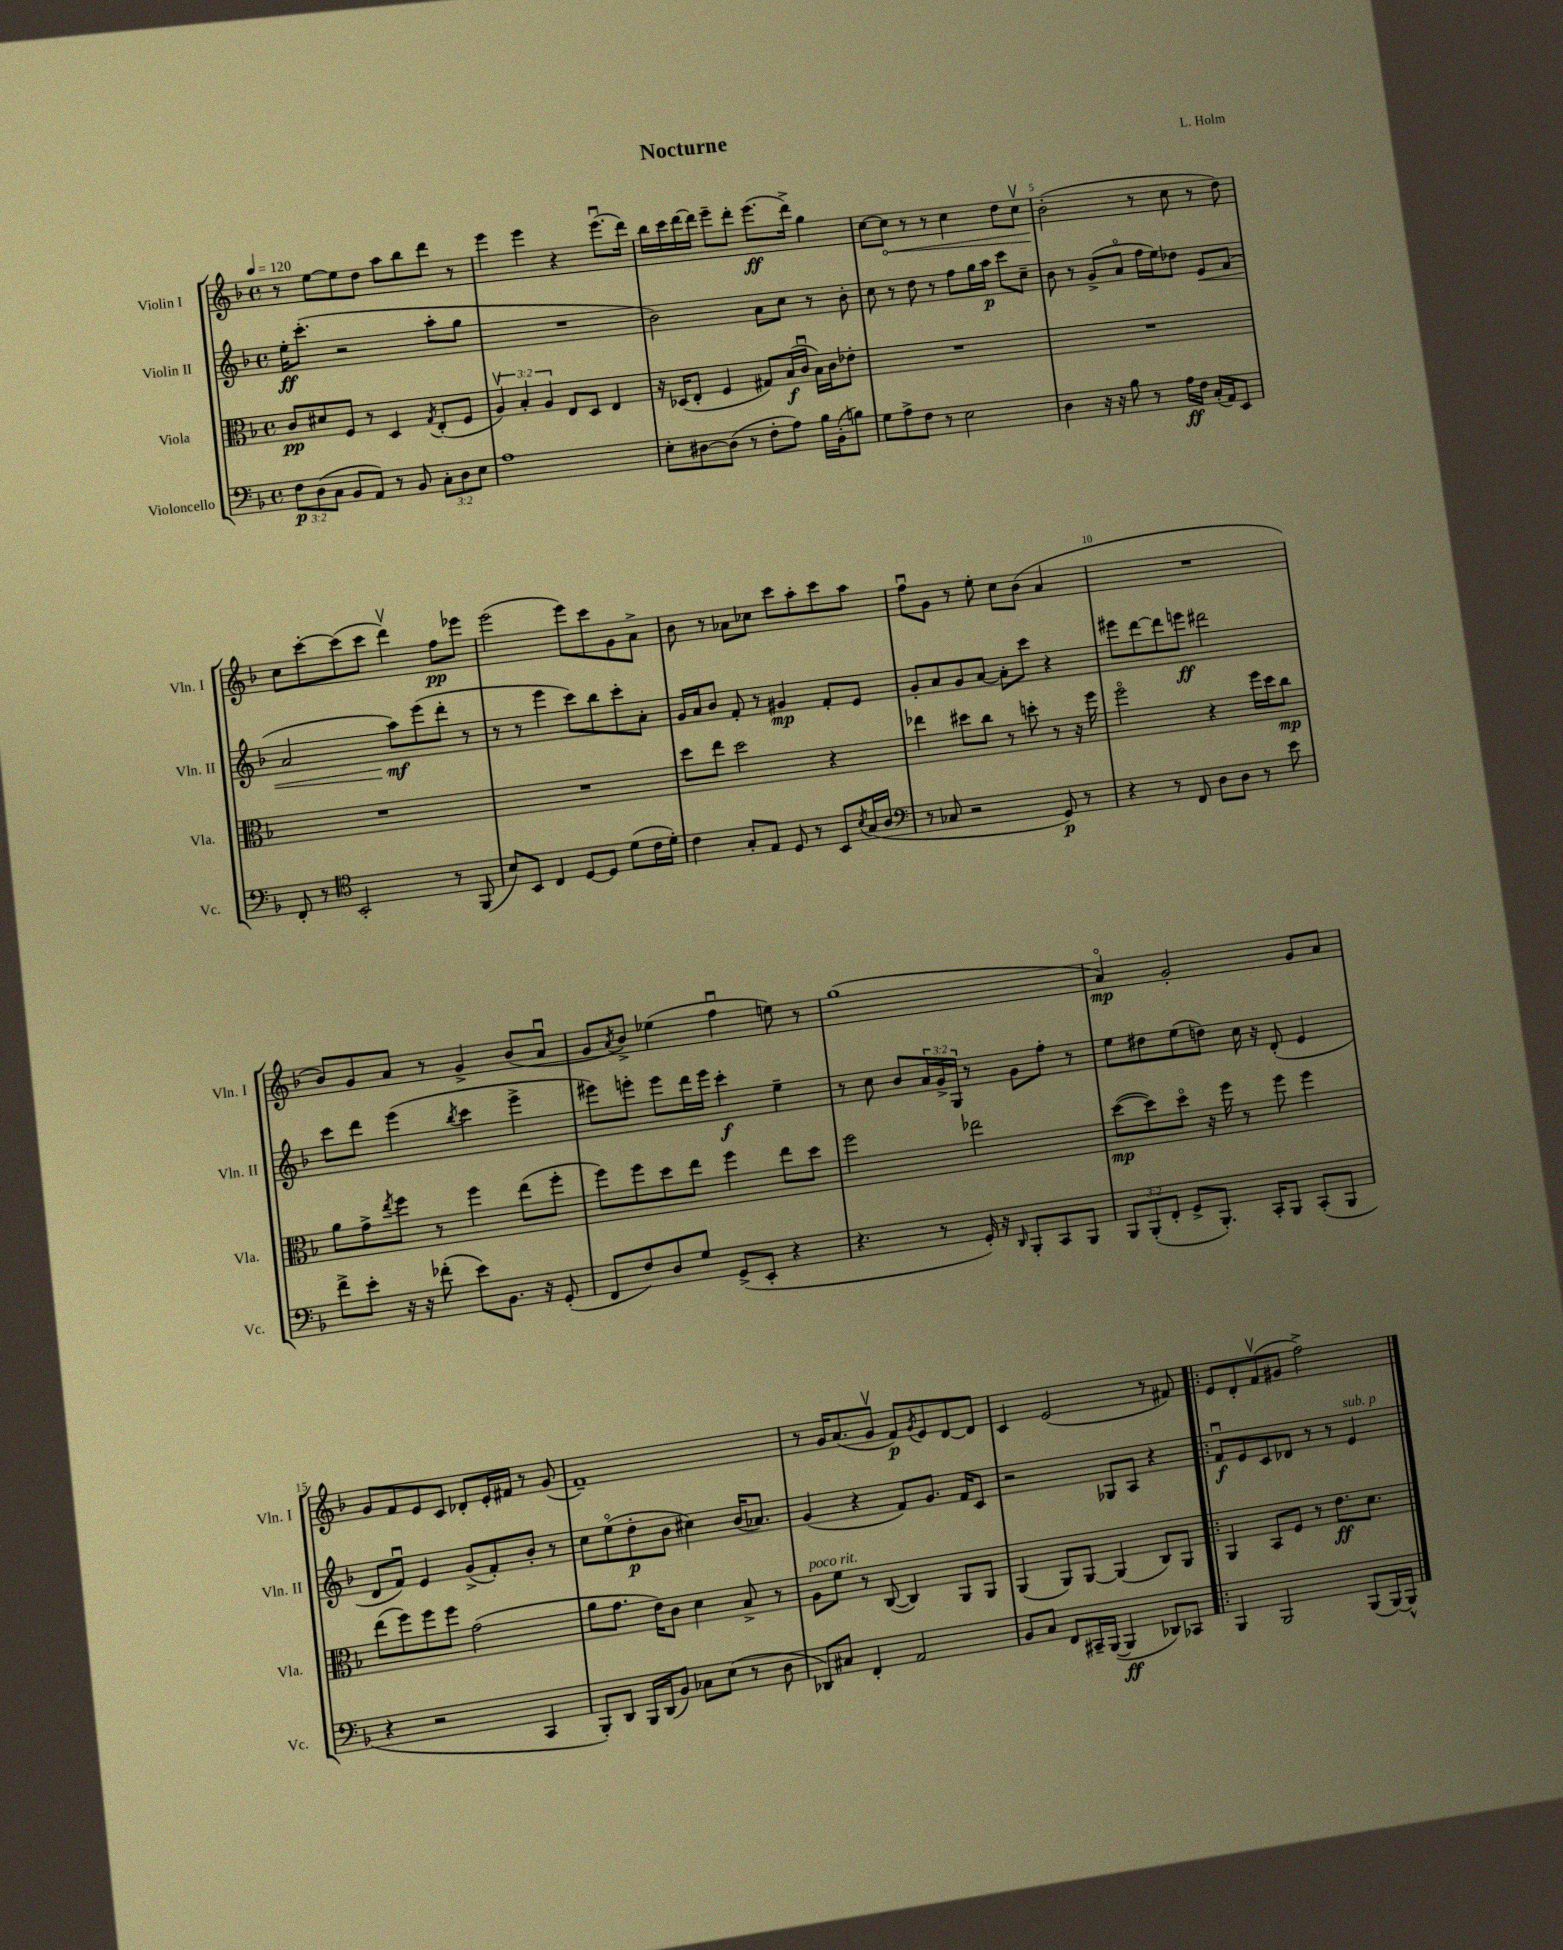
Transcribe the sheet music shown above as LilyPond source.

\header { title = "Nocturne" composer = "L. Holm" }
<<
\new StaffGroup <<
\new Staff = "s0" \with { instrumentName = "Violin I" shortInstrumentName = "Vln. I" } {
    \clef treble \key f \major \defaultTimeSignature \time 4/4 \tempo 4 = 120
    r8 e''8~ e''8 d''8 a''8 bes''8 d'''8 r8 |
    e'''4 e'''4 r4 e'''8.\downbow( d'''16) |
    bes''16 c'''16 d'''16~ d'''16 e'''8-- d'''8-. e'''8.\ff( d'''16->) g''4 |
    c''8~ \once \override Hairpin.circled-tip = ##t c''8\< r8 r8 c''4 d''8 c''8\upbow |
    bes'2-.\!( r8 c''8 r8 d''8) |
    c''8 c'''8~-. c'''8( c'''8 d'''4\upbow) f''8\pp ees'''8 |
    e'''2( e'''8) c'''8 g'8 a'8-> |
    bes'8 r8 aes'8 ces''8 c'''8 a''8-. c'''8 a''8 |
    f''8\downbow g'8 r8 e''8-. c''8 bes'8( a'4 |
    R1 |
    bes'8) g'8 a'8 r8 g'4-> bes'8( a'8\downbow |
    g'8 \acciaccatura { a'8 } bes'8->) ees''4( f''4\downbow e''8) r8 |
    g''1( |
    a'4\flageolet\mp) g'2-. g'8 a'8 |
    g'8 f'8 e'8 c'8 des'8-. e'16-. fis'16 r8 g'8( |
    f'1--) |
    r8 g'16 a'8.( g'8\upbow f'8\p) \acciaccatura { g'8 } e'8 d'8~ d'8 |
    c'4 e'2( r8 fis'8) |
    \bar ".|:" e'8 d'8-. f'8\upbow( gis'8 f''2->) \bar "|." |
}
\new Staff = "s1" \with { instrumentName = "Violin II" shortInstrumentName = "Vln. II" } {
    \clef treble \key f \major \defaultTimeSignature \time 4/4 \override Staff.TupletNumber.text = #tuplet-number::calc-fraction-text
    e''16-.\ff c'''8.-.( r2 a''8-. g''8 |
    R1 |
    bes'2) a'8 c''8 r8 bes'8-. |
    c''8 r8 d''8 r8 f''8 g''16 a''16\p c'''8 c''8-- |
    bes'8 r8 g'8->( a'8\flageolet f''16 e''16) des''8 e'8\< f'8( |
    a'2 a''8\mf\!) e'''8( d'''8-. r8 |
    r8 r8 e'''4 c'''8) bes''8 c'''8-. a'8-. |
    g'16 a'16 bes'8 f'8-. r8 gis'4\mp f'8-. e'8 |
    g'8-. a'8 g'8 a'8~ a'8-. c'''8 r4 |
    eis'''8 d'''8~ d'''8 e'''8\ff dis'''2 |
    c'''8 d'''8 e'''4( \acciaccatura { bes''8 } c'''4 e'''4-> |
    eis'''8) e'''8-. e'''8 d'''16 e'''16 c'''4-.\f e''4-- |
    r8 c''8 bes'8 \tuplet 3/2 { a'16 g'16-> g16 } r8 g'8 f''8-. r8 |
    e''8 dis''8 e''8( d''8) c''16 r16 d'8-.( e'4 |
    d'8 f'8\downbow) e'4 g'8->( f'8-.) bes'8-. r8 |
    c''8 e''8\flageolet( d''8-.\p bes'8 cis''4) bes'16( aes'8.) |
    g'4( r4 f'8) g'8. f'16 c'8 |
    r2 ges8 a8 r4 |
    \bar ".|:" f'8\downbow\f e'8 c'8 des'8 r8 r8 e'4^\markup { \italic "sub. p" } \bar "|." |
}
\new Staff = "s2" \with { instrumentName = "Viola" shortInstrumentName = "Vla." } {
    \clef alto \key f \major \defaultTimeSignature \time 4/4 \override Staff.TupletNumber.text = #tuplet-number::calc-fraction-text
    c'8\pp dis'8 f8 r8 d4 \acciaccatura { g8 } e8-.( f8 |
    \tuplet 3/2 { a4\upbow) bes4-. a4 } e8 d8 e4 |
    r16 des16( e8-. f4 gis8) bes16\f( c'16\downbow bes16) c'16 ees'8-. |
    R1 |
    R1 |
    R1 |
    R1 |
    d''8 e''8 d''2 r4 |
    ees''4 dis''8 c''8 r8 d''8-. r8 r16 f''16 |
    f''2\flageolet r4 f''16 d''16 c''8\mp |
    a'8 g'8-> \acciaccatura { e''8 } f''8 r8 f''4 e''8( f''8-. |
    f''8) f''8 d''8 e''8 f''4 e''8 d''8 |
    f''2 ees''2 |
    d''8~\mp( d''8) d''8\flageolet r16 f''16 r8 f''8 f''4 |
    e''8( f''8) f''8 f''8 g'2( |
    a'8 g'8. e'16) c'8 d'4 bes8-> r8 |
    a8^\markup { \italic "poco rit." } f'8 r8 c8~( c4) a,8 a,8 |
    a,4( a,8) a,8~ a,4( c8) a,8 |
    \bar ".|:" a,4 bes,8 f8 r8 e'8.\ff d'8. \bar "|." |
}
\new Staff = "s3" \with { instrumentName = "Violoncello" shortInstrumentName = "Vc." } {
    \clef bass \key f \major \defaultTimeSignature \time 4/4 \override Staff.TupletNumber.text = #tuplet-number::calc-fraction-text
    \tuplet 3/2 { f8\p d8( c8 } bes,8 a,8) r8 bes,8 \tuplet 3/2 { c8-. d8 e8 } |
    a1 |
    e8-. dis8~ dis8( r8 f8-. a8) bes16 bes,16-.( b8) |
    g8 a8-> f8 r8 e2 |
    d4 r16 r16 bes8 r8 a16\ff f16 c16-.( a,16) e,8 |
    f,8-. r8 \clef tenor bes,2-. r8 f,8( |
    bes8) bes,8 c4 d8~ d8 d'8( c'16 d'16-.) |
    c'4 g8-. e8 d8 r8 bes,8 \acciaccatura { bes8 } g16( a16 |
    \clef bass r8 ces8 r2 g,8\p) r8 |
    r4 r8 f,8 d8 d8 r8 e'8 |
    f'8-> e'8-. r16 r16 fes'8-.( e'8) bes,8. r16 g,8-.( |
    f,8 f8) d8 g8 g,8->( e,8-. r4 |
    r4. r8 g,16-.) r16 \grace { d,16 } bes,,8-. c,8 bes,,8 |
    \tuplet 3/2 { bes,,8 bes,,8-.( f,8-. } g,8-> bes,,8.-.) c,16-. bes,,8 c,8-.( bes,,8 |
    r4 r2 c,4 |
    bes,,8-.) d,8 bes,,16 d,16( bes,8) ces8 e8( r8 d8 |
    des,8) cis8 f,4-. a,2 |
    bes,8 c8 f,8 cis,16-- bes,,16~( bes,,4\ff des,8) ces,8 |
    \bar ".|:" bes,,4 bes,,2 bes,,8( bes,,16~) bes,,16-^ \bar "|." |
}
>>
>>
\layout { \context { \Score \override BarNumber.break-visibility = ##(#f #t #t) barNumberVisibility = #(every-nth-bar-number-visible 5) } }
